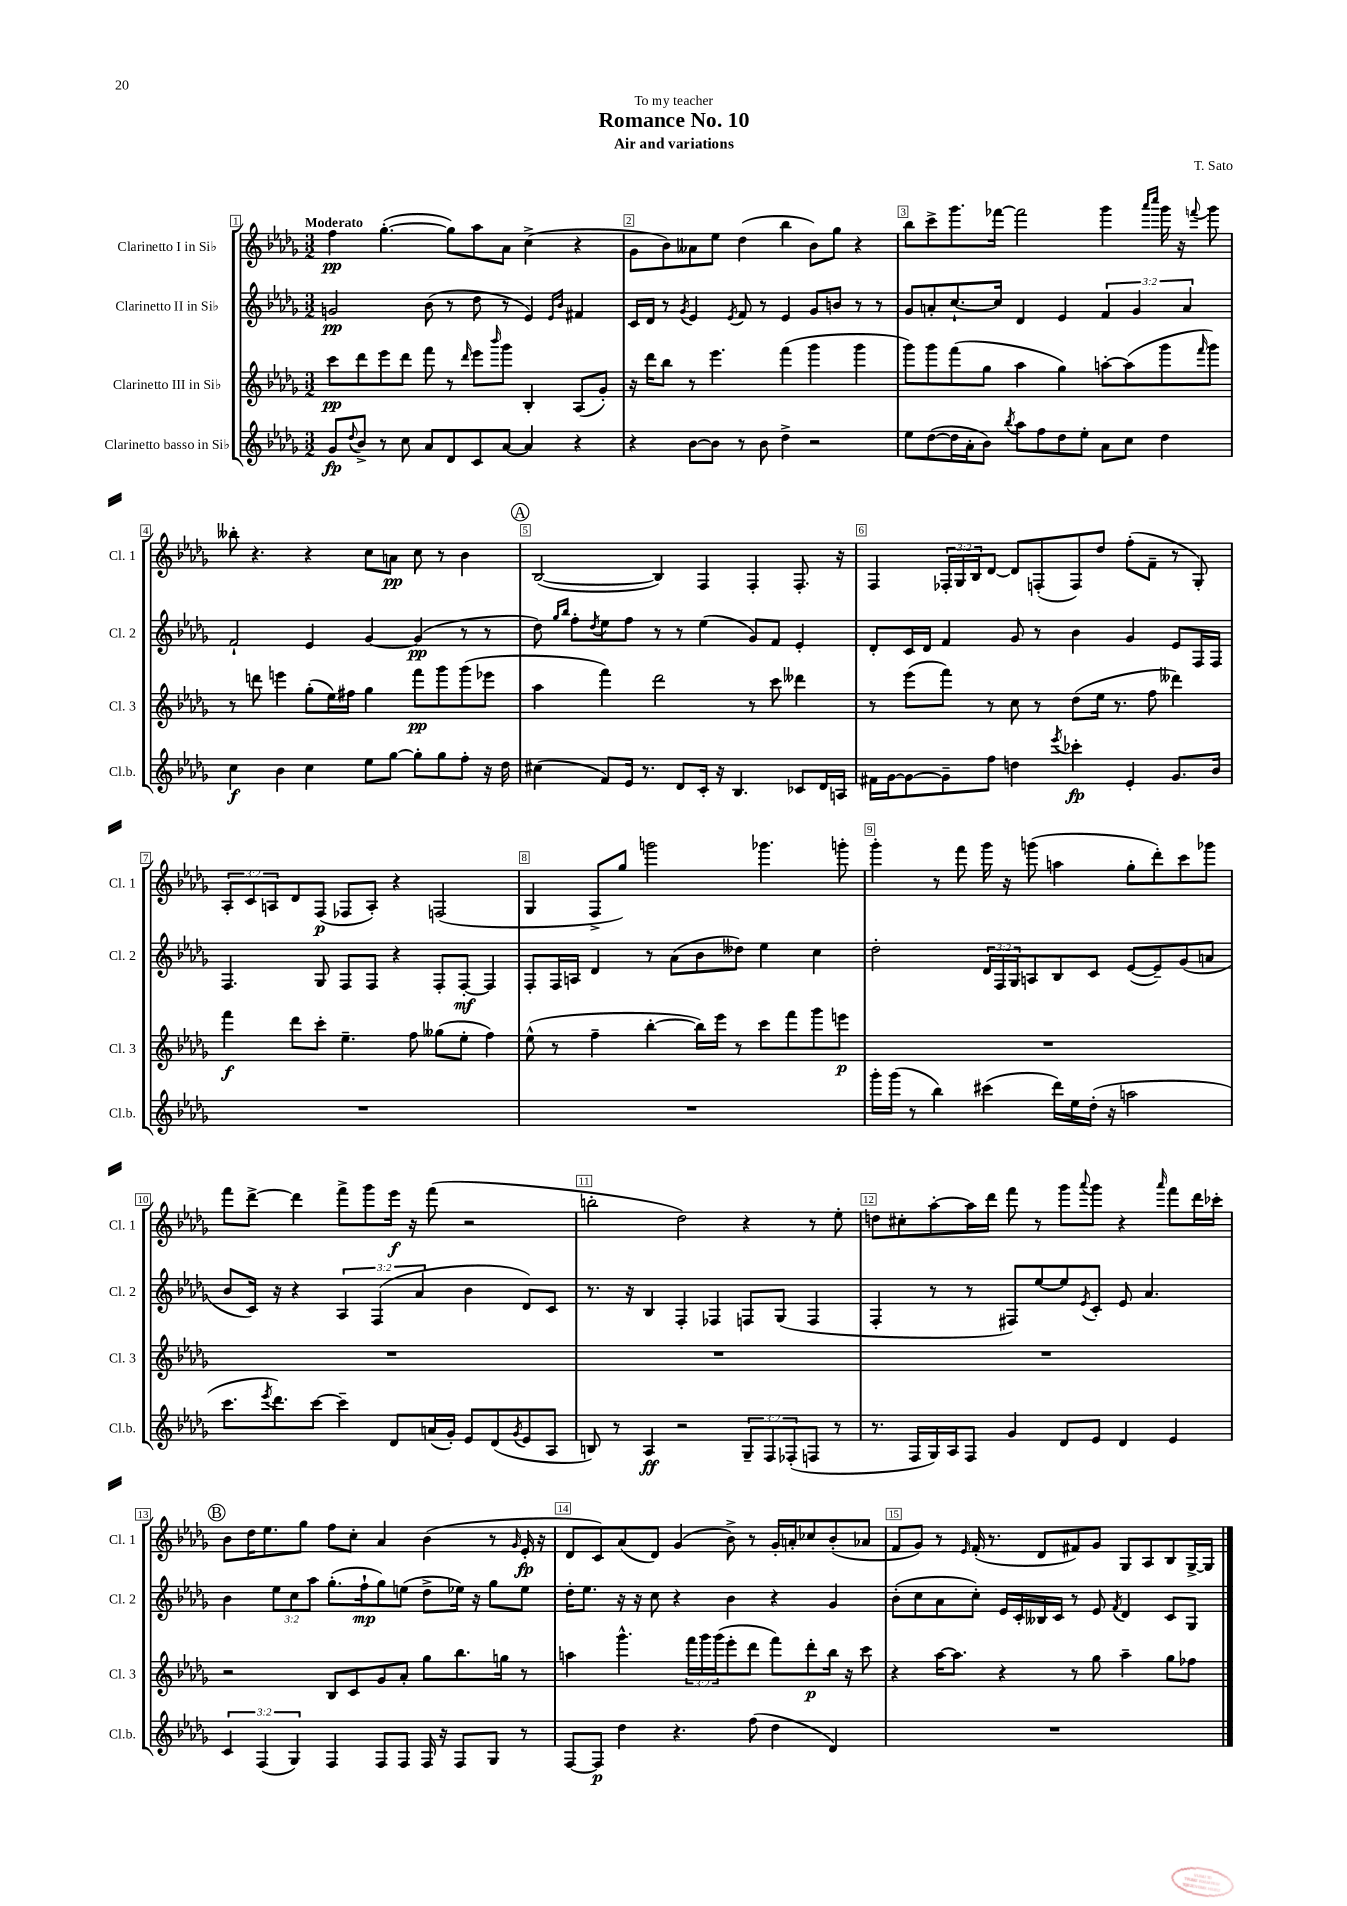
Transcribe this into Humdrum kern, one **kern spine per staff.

**kern	**kern	**kern	**kern
*staff4	*staff3	*staff2	*staff1
*clefG2	*clefG2	*clefG2	*clefG2
*k[b-e-a-d-g-]	*k[b-e-a-d-g-]	*k[b-e-a-d-g-]	*k[b-e-a-d-g-]
*M3/2	*M3/2	*M3/2	*M3/2
8g-	8ccc	2g	4ff
8qqdd-	.	.	.
8b-^	8ddd-	.	.
8r	8eee-	.	([4.gg-'
8cc	8ddd-	.	.
8a-	8fff	(8b-	.
8d-	8r	8r	8gg-])
.	16qqddd-	.	.
8c	8eee-	8dd-	8aa-
.	16qqbbb-	.	.
[8a-	8ggg-	8r	8a-
4a-]	4B-'	4e-)	(4cc^
.	.	16qqe-	.
.	.	16qqb-	.
4r	(8A-	4f#	4r
.	8g-')	.	.
=	=	=	=
4r	16r	16c	8g-
.	16ddd-	16d-	.
.	8bb-	8r	8b-)
.	.	8qg-	.
[8b-	8r	4e-	8a--
8b-]	4.eee-	.	8ee-
.	.	8qe-	.
8r	.	8f	(4dd-
8b-	.	8r	.
4dd-^	(4fff	4e-	4bb-
2r	4ggg-	8g-	8b-)
.	.	8b	8gg-
.	4ggg-	8r	4r
.	.	8r	.
=	=	=	=
8ee-	8ggg-)	8g-	8bb-
([8dd-	8ggg-	8a'	8ccc^
16dd-]	(8fff	[8.cc`	8.ggg-
16a-'	.	.	.
8b-)	8gg-	.	.
.	.	16cc]	[16fff-
8qbb-	.	.	.
8aa-	4aa-	4d-	2fff-]
8ff	.	.	.
8dd-	4gg-)	4e-	.
8ee-'	.	.	.
8a-	[8aa'	6f	4ggg-
8cc	(8aa]	.	.
.	.	6g-	.
.	.	.	16qqaaa-
.	.	.	16qqcccc
4dd-	8ggg-	.	16ggg-
.	.	.	16r
.	.	6a	.
.	16qqfff	.	8qqfff
.	8ggg-)	.	8ggg-
=	=	=	=
4cc	8r	2f`	8bb--'
.	8ddd	.	4.r
4b-	4eee	.	.
4cc	(8gg-'	4e-	4r
.	16ee-)	.	.
.	16ff#	.	.
8ee-	4gg-	[4g-	8cc
[8gg-	.	.	8a
8gg-']	8fff	(4g-]	8cc
8gg-	8ggg-	.	8r
8ff'	(8ggg-	8r	4b-
16r	8eee-	8r	.
16dd-	.	.	.
=	=	=	=
(4cc#	4aa-	8dd-)	([2B-
.	.	16qqgg-	.
.	.	16qqbb-	.
.	.	8ff'	.
.	.	8qdd-	.
8f)	4fff)	8ee-	.
16e-	.	8ff	.
8.r	.	.	.
.	2ddd-	8r	4B-])
8d-	.	8r	.
16c'	.	(4ee-	4F
16r	.	.	.
4.B-	.	.	.
.	8r	8g-)	4F'
.	8ccc	8f	.
8c-	4ddd--	4e-'	8.F'
16d-	.	.	.
16A	.	.	16r
=	=	=	=
16f#	8r	8d-'	4F
[16g-	.	.	.
8g-_	(8eee-	16c	.
.	.	16d-	.
8g-~]	8fff)	4f	24F-'
.	.	.	24G-
.	.	.	24B-
8ff	8r	.	[8d-
4dd	8cc	8g-	8d-]
.	8r	8r	(8F'
8qeee-	.	.	.
4ccc-'	(8dd-	4b-	8F)
.	16ee-	.	8dd-
.	8.r	.	.
4e-'	.	4g-	(8ff'
.	8ff	.	8f~
8.g-	4ddd--)	8e-	8r
.	.	16F	8G-')
16b-	.	16F	.
=	=	=	=
1.r	4fff	4.F	12A-'
.	.	.	12c
.	.	.	12A
.	8ddd-	.	8d-
.	8ccc'	8G-	(8F
.	4.ee-~	8F	8F-
.	.	8F	8A')
.	.	4r	4r
.	8ff	.	.
.	(8gg--	8F'	(2F
.	8ee-'	[8F'	.
.	4ff)	4F]	.
=	=	=	=
1.r	(8ee-^^	8F'	4G-
.	8r	16F	.
.	.	16A	.
.	4ff~	4d-	8F^
.	.	.	8gg-)
.	[4bb-'	8r	2ggg
.	.	(8a-	.
.	16bb-])	8b-	.
.	16eee-	.	.
.	8r	8dd--)	.
.	8ccc	4ee-	4.ggg-
.	8fff	.	.
.	8ggg-	4cc	.
.	8eee	.	8ggg'
=	=	=	=
16ggg-'	1.r	2dd-'	4ggg-'
(16ggg-	.	.	.
8r	.	.	.
4bb-)	.	.	8r
.	.	.	8fff
(4ccc#	.	24d-	16ggg-
.	.	24F	.
.	.	.	16r
.	.	24G-	.
.	.	8A	(8ggg
16ddd-)	.	8B-	4aa
16ee-	.	.	.
(16dd-'	.	8c	.
16r	.	.	.
2aa	.	([8e-	8gg-'
.	.	8e-~])	8ddd-')
.	.	(8g-	8ccc
.	.	8a	8ggg-
=	=	=	=
8.ccc	1.r	8b-	8fff
.	.	16c)	[8ddd-^
8qeee-	.	.	.
8.ddd-)	.	16r	.
.	.	4r	4ddd-]
[8ccc	.	.	.
4ccc~]	.	6A-	8fff^
.	.	.	8ggg-
.	.	(6F	.
8d-	.	.	16eee-
.	.	.	16r
.	.	6a-	.
(16a	.	.	(8fff
16g-')	.	.	.
8e-	.	4b-	2r
(8d-	.	.	.
8qg-	.	.	.
8e-	.	8d-)	.
8A-	.	8c	.
=	=	=	=
8B)	1.r	8.r	2bb'
8r	.	.	.
.	.	16r	.
4A-	.	4B-	.
2r	.	4F'	2dd-)
.	.	4F-	.
12G-~	.	8F	4r
12F	.	.	.
.	.	(8G-	.
(12F-'	.	.	.
8F	.	4F	8r
8r	.	.	8ee-'
=	=	=	=
8.r	1.r	4F'	8dd
.	.	.	8cc#'
16F	.	.	.
16G-)	.	8r	[8aa-'
16A-	.	.	.
8F	.	8r	16aa-]
.	.	.	16ddd-
4g-	.	8F#)	8fff
.	.	[8ee-	8r
8d-	.	8ee-]	8ggg-
.	.	8qe-	8qqaaa-
8e-	.	8c'	8ggg-
4d-	.	8e-	4r
.	.	4.a-	.
.	.	.	16qqaaa-
4e-	.	.	8fff
.	.	.	16ddd-
.	.	.	16ccc-'
=	=	=	=
6c	2r	4b-	8b-
.	.	.	16dd-
(6F	.	.	.
.	.	.	8.ee-
.	.	12ee-	.
6G-)	.	12cc	.
.	.	.	8gg-
.	.	12aa-	.
4F	8B-	(8.gg-'	8ff
.	8c	.	8cc'
.	.	16ff`	.
8F	8g-	8gg-)	4a-
8F	8a-'	(8ee	.
16F	8gg-	8dd-^	(4b-
16r	.	.	.
8F	8.bb-	16ee-)	.
.	.	16r	.
8G-	.	8gg-	8r
.	16gg	.	.
.	.	.	16qqg-
8r	8r	8ee-	16e-'
.	.	.	16r
=	=	=	=
[8F	4aa	16dd-'	8d-
.	.	8.ee-	.
8F]	.	.	8c)
4dd-	4.ggg-^^	16r	(8a-
.	.	16r	.
.	.	8cc	8d-)
4.r	.	4r	(4g-
.	24fff	.	.
.	24ggg-	.	.
.	(24ggg-	.	.
.	8eee-'	4b-	8b-^)
(8ff	8ddd-	.	8r
4dd-	8fff)	4r	16g-'
.	.	.	16a'
.	8ddd-'	.	8cc-
4d-)	16bb-	4g-	(8b-'
.	16r	.	.
.	8ccc	.	8a-
=	=	=	=
1.r	4r	(8b-'	8f
.	.	8cc	8g-)
.	[16aa-	8a-	8r
.	8.aa-]	.	.
.	.	.	16qqe-
.	.	8cc')	(16f'
.	.	.	8.r
.	4r	16e-	.
.	.	16c'	.
.	.	16B--	8d-
.	.	16c	.
.	8r	8r	8f#)
.	8gg-	8e-	8g-
.	.	8qf	.
.	4aa-~	4d-	8G-
.	.	.	8A-
.	8gg-	8c	8B-
.	8ff-	8G-	[16G-^
.	.	.	16G-]
==	==	==	==
*-	*-	*-	*-
